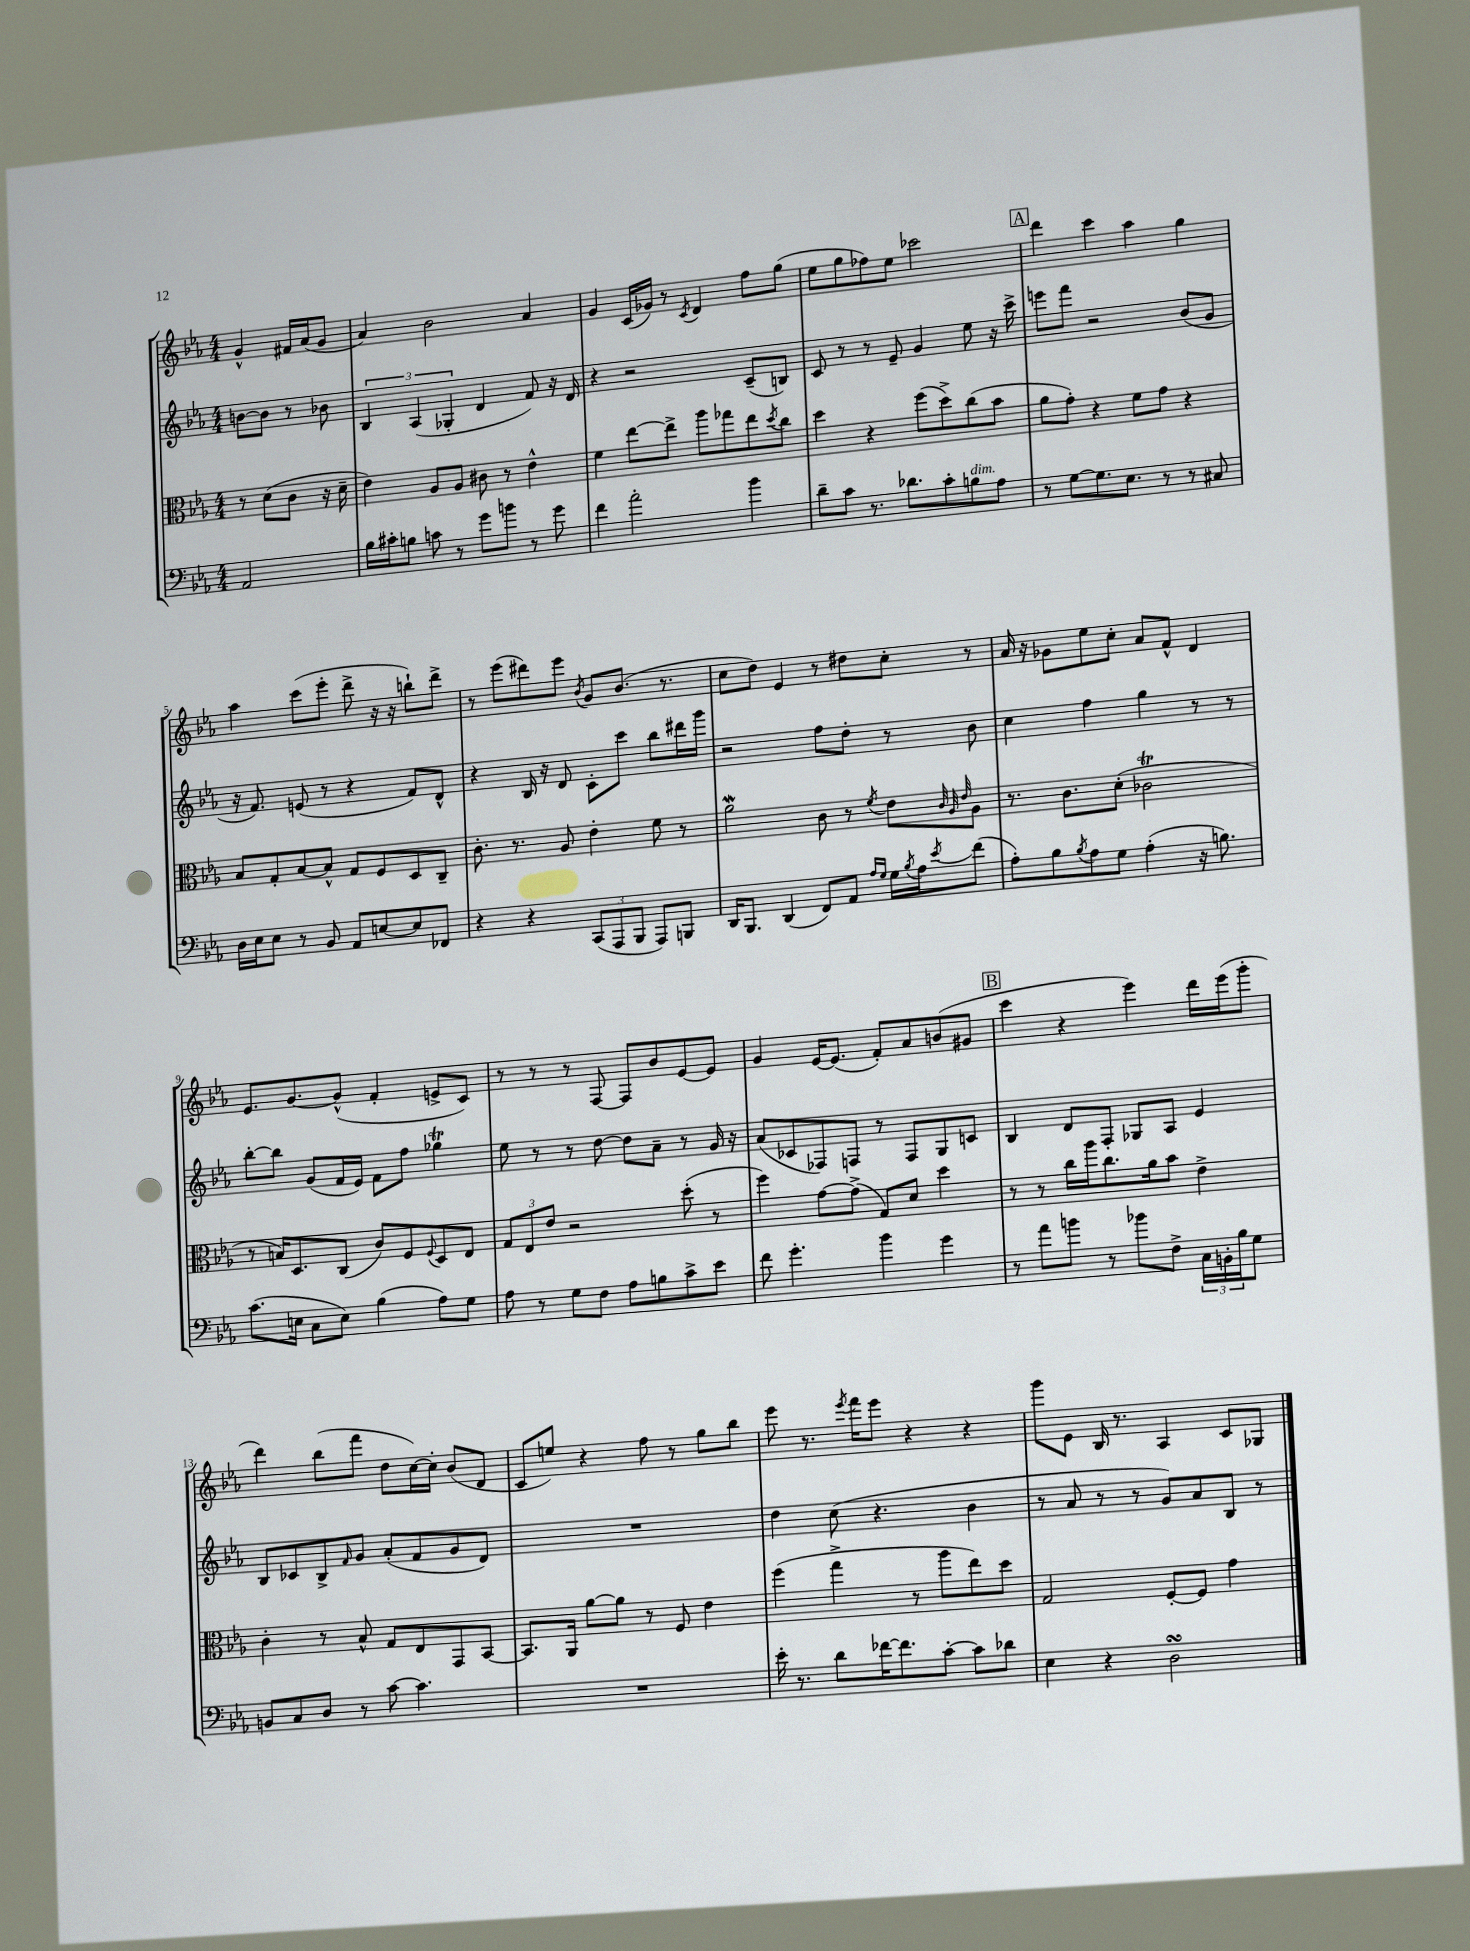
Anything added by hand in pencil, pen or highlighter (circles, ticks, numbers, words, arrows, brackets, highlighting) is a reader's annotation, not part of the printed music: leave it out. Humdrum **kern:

**kern	**kern	**kern	**kern
*staff4	*staff3	*staff2	*staff1
*clefF4	*clefC3	*clefG2	*clefG2
*k[b-e-a-]	*k[b-e-a-]	*k[b-e-a-]	*k[b-e-a-]
*M4/4	*M4/4	*M4/4	*M4/4
2AA-	8r	[8b	4g^^
.	(8d	8b]	.
.	8c	8r	16f#
.	.	.	(16a-
.	16r	8b-	8g
.	16d~	.	.
=	=	=	=
16B-	4e-)	6B-	4a-)
16c#'	.	.	.
8B	.	.	.
.	.	(6A-	.
8c	8A-	.	2b-
.	.	6G-'	.
8r	8A-	.	.
8g	8c#	4d	.
8b	8r	.	.
8r	4e-^^	8f)	4a-
8g	.	16r	.
.	.	16d	.
=	=	=	=
4f	4f	4r	4g
2a-'	[8ee-	2r	(16c
.	.	.	16g-)
.	8ee-^]	.	8r
.	.	.	8qc
.	8aa-	.	4d
.	8gg-	.	.
4b-	8ee-	(8c~	8ff
.	8qdd	.	.
.	8cc	8B)	(8gg
=	=	=	=
8d~	4dd	8c	8ee-
8c	.	8r	8gg
8.r	4r	8r	8ff-)
.	.	8e-~	8ee-
8.d-	.	.	.
.	(8ff	4g	2ccc-
8c'	8dd^)	.	.
8B	(8cc	8ee-	.
8A-	8b-	16r	.
.	.	16ccc^	.
=	=	=	=
8r	8a-	8eee	4ddd
[8G	8g')	8fff	.
8.G]	4r	2r	4ccc
8.E-	.	.	.
.	8f	.	4aa-
8r	8g	.	.
8r	4r	(8b-	4gg
8C#	.	8g	.
=	=	=	=
16D	8B-	16r	4aa-
16E-	.	8.f)	.
8E-	8G'	.	.
8r	[8B-	(8e	(8ccc
8BB-	8B-^^]	8r	8eee-'
8AA-	8G	4r	8ddd^
[8E	8F	.	16r
.	.	.	16r
8E]	8D	8f)	8bb`)
8FF-	8C~	8d^^	8ddd^
=	=	=	=
4r	8.c'	4r	8r
.	.	.	(8eee-
.	8.r	.	.
4r	.	16B-	8ddd#)
.	.	16r	.
.	8A-	8d	8eee-
.	.	.	8qb-
(12CC	4e-'	8c'	8g
12AAA-	.	.	.
.	.	8ccc	(8.b-
12BBB-	.	.	.
8AAA-)	8f	8bb-	.
.	.	.	8.r
8BBB	8r	16ddd#	.
.	.	16ggg	.
=	=	=	=
16DD	2a-	2r	8cc
8.BBB-	.	.	.
.	.	.	8dd)
(4DD	.	.	4e-
8FF)	8c	8ff	8r
8AA-	8r	8dd'	8dd#
16qqA-	.	.	.
16qqG	8qf	.	.
16G	8e-	8r	8cc'
8qB-	.	.	.
16A-	.	.	.
.	32qqc	.	.
.	32qqA-	.	.
8qe-	32qqe-	.	.
(8f	8A-	8b-	8r
=	=	=	=
8A-')	8.r	4cc	16a-
.	.	.	16r
8B-	.	.	8g-
.	8.c	.	.
8qB-	.	.	.
8A-	.	4ff	8ee-
8G	(8d'	.	8cc'
(4A-'	2c-	4gg	8a-
.	.	.	8f^^
16r	.	8r	4d
8.B)	.	.	.
.	.	8r	.
=	=	=	=
(8.c	8r	[8bb-'	8.e-
.	16B)	8bb-]	.
16E	8.D	.	[8.g
8C	.	(8g	.
8E)	(8C	16f	(8g^^]
.	.	16e-)	.
(4B-	8c)	8f	4f'
.	8F	8ff	.
.	8qqF	.	.
8A-)	8D	4gg-	8e^
8G	8E-	.	8c)
=	=	=	=
8A-	12G	8ee-	8r
.	12E-	.	.
8r	.	8r	8r
.	12e-	.	.
8G	2r	8r	8r
8F	.	[8dd	[8F
8A-	.	8dd]	8F]
8B	.	8a-~	8b-
8c^	(8dd'	8r	[8e-
8e-	8r	16g	8e-]
.	.	16r	.
=	=	=	=
8f	4ff)	(8a-	4g
4.g'	.	8c-	.
.	[8g	8F-)	[16e-
.	.	.	(8.e-]
.	(8g^]	8F	.
4b-	8G)	8r	8f')
.	8d	8F	8a-
4g	4dd	8G	(8b
.	.	8c	8g#
=	=	=	=
8r	8r	4B-	4ccc
8a-	8r	.	.
8b	16cc	8d	4r
.	16aa-	.	.
8r	8.cc	8F'	.
8b-	.	8G-	4eee-)
.	16a-	.	.
8F^	8b-	8A-	.
24C	4e-^	4e-	16ddd
24BB'	.	.	.
.	.	.	(16eee-
24B-	.	.	.
8G	.	.	8ggg'
=	=	=	=
8BB	4c'	8B-	4ddd)
8C	.	8c-	.
8D	8r	8B-^	(8bb-
.	.	16qqf	.
8r	8B-^^	8g	8fff
[8c	8G	(8a-'	8dd
4.c]	8E-	8f	[16cc)
.	.	.	16cc']
.	8GG	8g	(8b-
.	[8BB-	8d)	8d
=	=	=	=
1r	8.BB-]	1r	8c
.	.	.	8ee)
.	16AA-	.	.
.	[8a-	.	4r
.	8a-]	.	.
.	8r	.	8ff
.	8F	.	8r
.	4e-	.	8gg
.	.	.	8bb-
=	=	=	=
16e-'	(4ff	4dd	8eee-
8.r	.	.	.
.	.	.	8.r
8d	4gg^	(8cc	.
.	.	.	8qeee-
.	.	.	16fff
[16f-	.	4.r	8eee-
8.f-]	.	.	.
.	8r	.	4r
[8c'	8aa-	.	.
8c]	8ee-)	4b-	4r
8d-	8dd	.	.
=	=	=	=
4E-	2G	8r	8ggg
.	.	8a-	8e-
4r	.	8r	16B-
.	.	.	8.r
.	.	8r	.
2D	[8F'	8g)	4A-
.	8F]	8a-	.
.	4g	8B-	8c
.	.	8r	8G-
==	==	==	==
*-	*-	*-	*-
